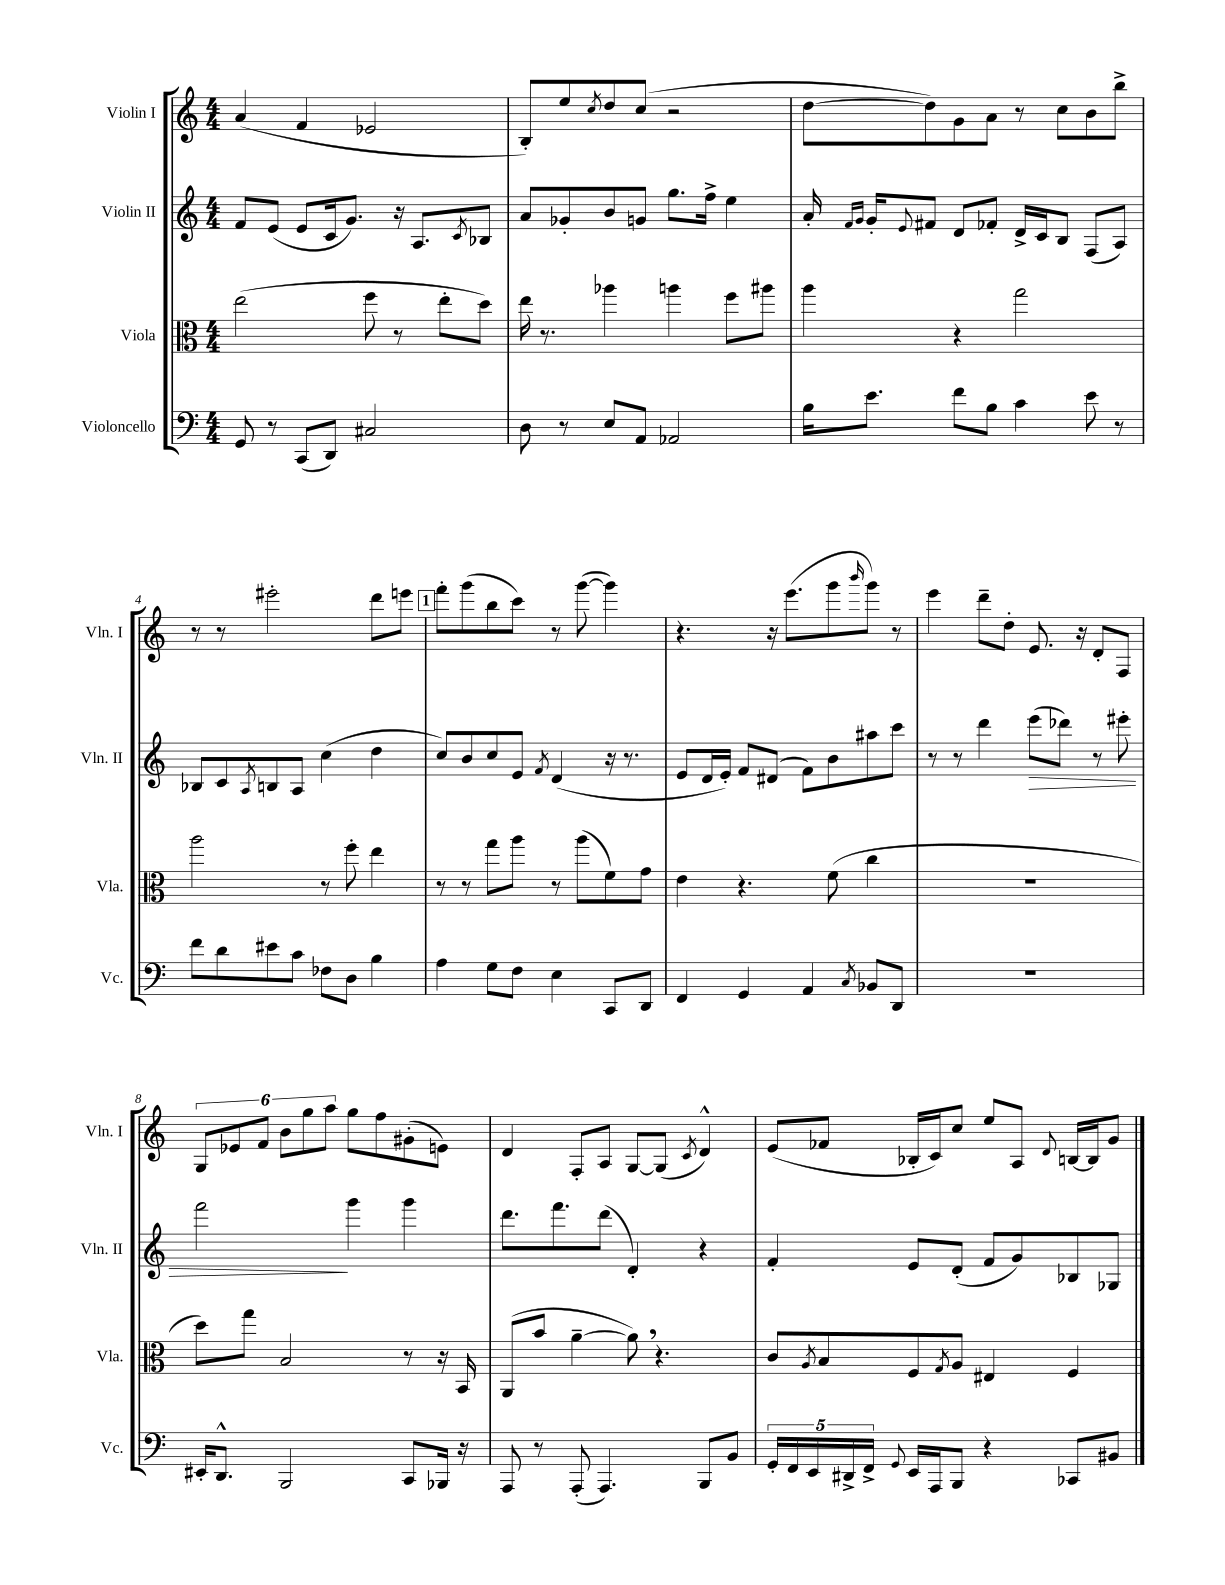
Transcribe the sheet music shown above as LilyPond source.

<<
\new StaffGroup <<
\new Staff = "s0" \with { instrumentName = "Violin I" shortInstrumentName = "Vln. I" } {
    \clef treble \key c \major \numericTimeSignature \time 4/4
    a'4( f'4 ees'2 |
    b8-.) e''8 \acciaccatura { c''8 } d''8 c''8( r2 |
    d''8~ d''8) g'8 a'8 r8 c''8 b'8 b''8-> |
    r8 r8 eis'''2-. d'''8 e'''8 |
    \mark \markup { \box "1" } f'''8-. g'''8( b''8 c'''8) r8 g'''8~( g'''4) |
    r4. r16 e'''8.( g'''8 \grace { b'''16 } g'''8) r8 |
    e'''4 d'''8-- d''8-. e'8. r16 d'8-. f8 |
    \tuplet 6/4 { g8 ees'8 f'8 b'8 g''8 a''8 } g''8 f''8 gis'8-.( e'8) |
    d'4 f8-. a8 g8~ g8( \acciaccatura { c'8 } d'4-^) |
    e'8( fes'8 bes16-. c'16) c''8 e''8 a8 \appoggiatura { d'8 } b16~ b16 g'8 \bar "|." |
}
\new Staff = "s1" \with { instrumentName = "Violin II" shortInstrumentName = "Vln. II" } {
    \clef treble \key c \major \numericTimeSignature \time 4/4
    f'8 e'8( e'8 c'16 g'8.) r16 a8. \acciaccatura { c'8 } bes8 |
    a'8 ges'8-. b'8 g'8 g''8. f''16-> e''4 |
    a'16-. \grace { f'16 g'16 } g'16-. \appoggiatura { e'8 } fis'8 d'8 fes'8-. d'16-> c'16 b8 f8( a8) |
    bes8 c'8 \acciaccatura { a8 } b8 a8 c''4( d''4 |
    \mark \markup { \box "1" } c''8) b'8 c''8 e'8 \acciaccatura { f'8 } d'4( r16 r8. |
    e'8 d'16 e'16-.) f'8 dis'8( f'8) b'8 ais''8 c'''8 |
    r8 r8 d'''4 e'''8\>( des'''8) r8 eis'''8-. |
    f'''2\! g'''4 g'''4 |
    d'''8. f'''8. d'''8( d'4-.) r4 |
    f'4-. e'8 d'8-.( f'8 g'8) bes8 ges8 \bar "|." |
}
\new Staff = "s2" \with { instrumentName = "Viola" shortInstrumentName = "Vla." } {
    \clef alto \key c \major \numericTimeSignature \time 4/4
    e''2( f''8 r8 e''8-. d''8) |
    e''16 r8. aes''4 a''4 f''8 ais''8 |
    a''4 r4 g''2 |
    a''2 r8 f''8-. e''4 |
    \mark \markup { \box "1" } r8 r8 g''8 a''8 r8 a''8( f'8) g'8 |
    e'4 r4. f'8( c''4 |
    R1 |
    d''8) g''8 b2 r8 r16 b,16 |
    a,8( b'8 a'4~-- a'8) \breathe r4. |
    c'8 \acciaccatura { a8 } b8 f8 \acciaccatura { g8 } a8 eis4 f4 \bar "|." |
}
\new Staff = "s3" \with { instrumentName = "Violoncello" shortInstrumentName = "Vc." } {
    \clef bass \key c \major \numericTimeSignature \time 4/4
    g,8 r8 c,8( d,8) cis2 |
    d8 r8 e8 a,8 aes,2 |
    b16 e'8. f'8 b8 c'4 e'8 r8 |
    f'8 d'8 eis'8 c'8 fes8 d8 b4 |
    \mark \markup { \box "1" } a4 g8 f8 e4 c,8 d,8 |
    f,4 g,4 a,4 \acciaccatura { c8 } bes,8 d,8 |
    R1 |
    eis,16-. d,8.-^ b,,2 c,8 bes,,16 r16 |
    a,,8 r8 a,,8-.( a,,4.) b,,8 b,8 |
    \tuplet 5/4 { g,16-. f,16 e,16 dis,16-> f,16-> } \appoggiatura { g,8 } e,16 a,,16 b,,8 r4 ces,8 bis,8 \bar "|." |
}
>>
>>
